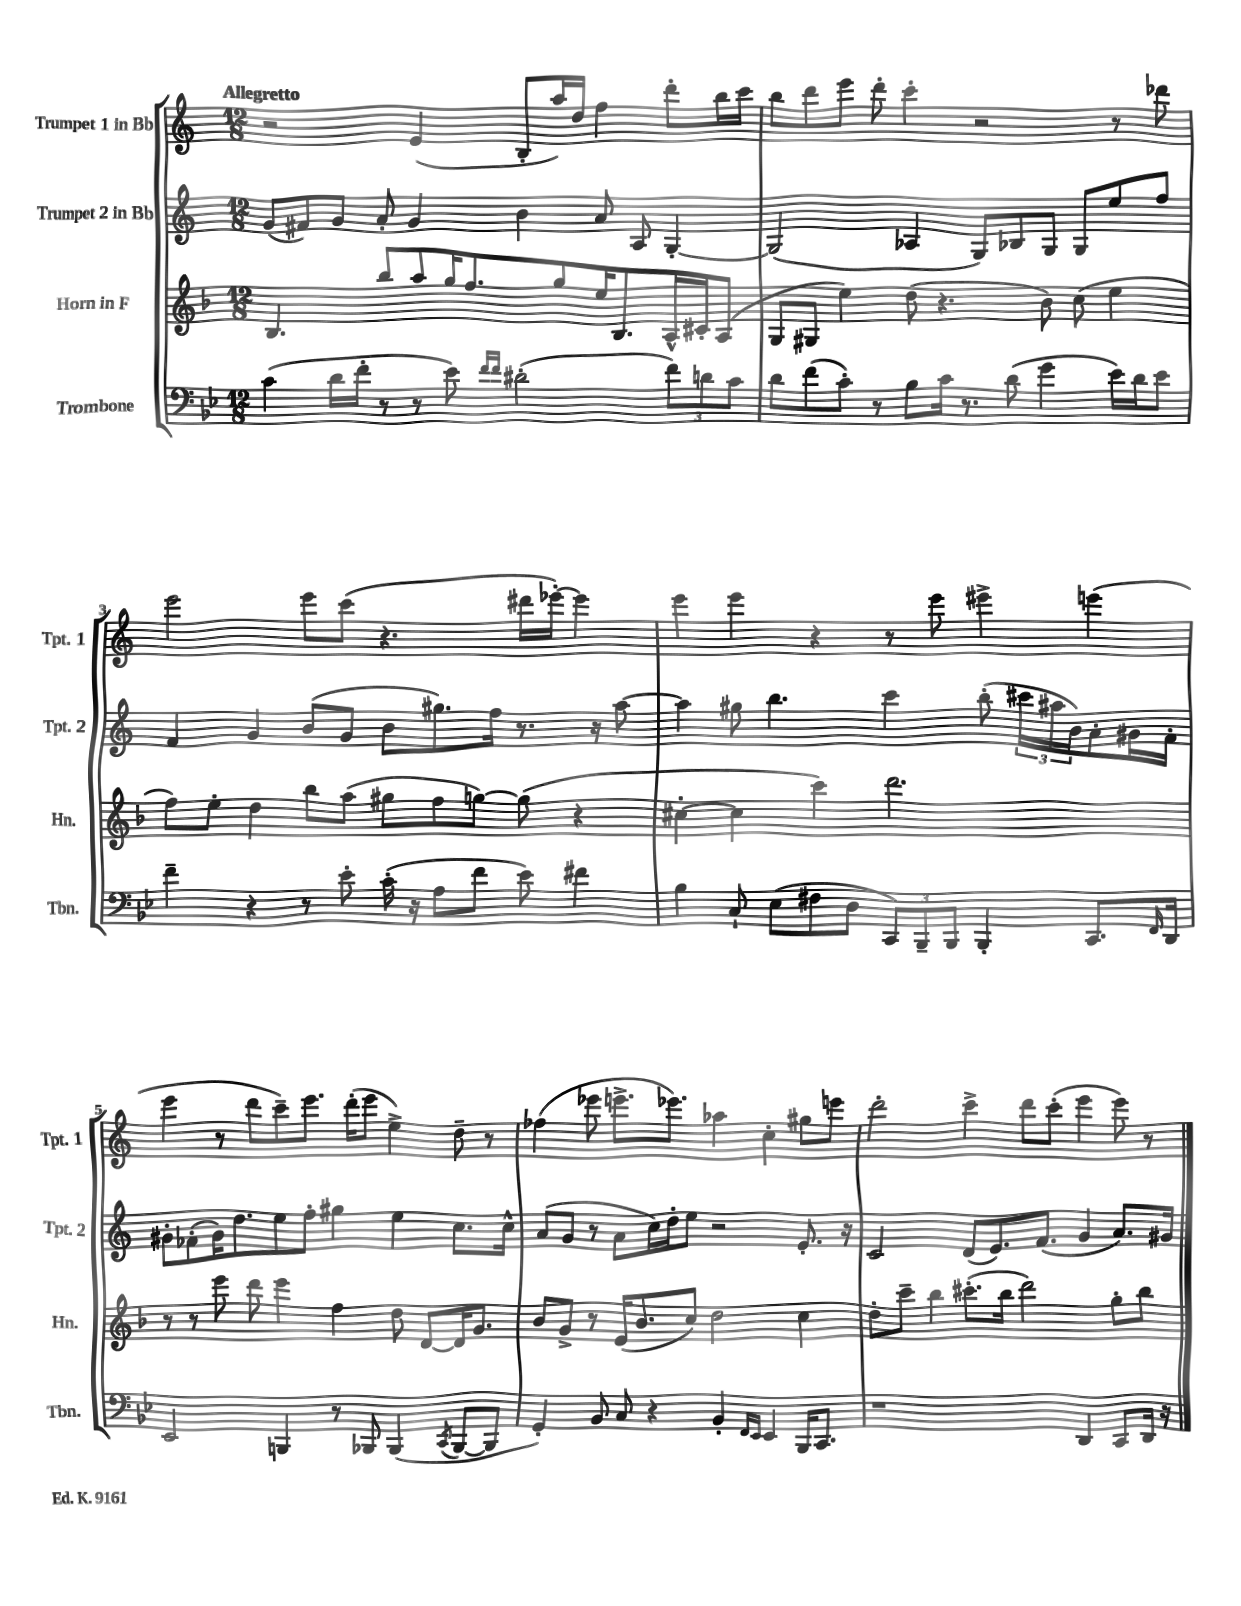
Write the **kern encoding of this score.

**kern	**kern	**kern	**kern
*staff4	*staff3	*staff2	*staff1
*clefF4	*clefG2	*clefG2	*clefG2
*k[b-e-]	*k[b-]	*k[]	*k[]
*M12/8	*M12/8	*M12/8	*M12/8
(4c	4.B-	(8g	2r
.	.	8f#)	.
16d	.	8g	.
16f'	.	.	.
8r	8bb-	8a'	.
8r	8aa	4g	(4e
8e-)	16gg	.	.
.	8.ff	.	.
16qqf	.	.	.
16qqf	.	.	.
(2d#'	.	4b	8B'
.	8gg	.	16aa)
.	.	.	16dd
.	16ee	8a	4ff
.	8.B-	.	.
.	.	8A	.
12f)	16A^^	[4G'	8ddd'
.	16c#'	.	.
12d	.	.	.
.	(8A	.	16bb
12c	.	.	.
.	.	.	16ccc
=	=	=	=
8d	8G	(2G]	8bb
(8f	8G#	.	8ddd
8c')	4ee)	.	8eee
8r	.	.	8ddd'
8B-	(8dd	4A-	4ccc'
16c	4.r	.	.
8.r	.	.	.
.	.	8G)	2r
(8d	.	8B-	.
4g	8b-)	8G	.
.	(8cc	8G	.
16e-)	4ee	8ee	8r
16d	.	.	.
8e-	.	8ff	8ddd-
=	=	=	=
4f~	8ff)	4f	2eee
.	8ee'	.	.
4r	4dd	4g	.
8r	8bb-	(8b	8eee
8e-'	(8aa	8g	(8ccc
(16c'	8gg#	8b	4.r
16r	.	.	.
8A	8ff	8.gg#)	.
8f	[8gg)	.	.
.	.	16ff	.
8e-)	(8gg]	8.r	16ddd#
.	.	.	[16eee-')
4f#	4r	.	4eee-]
.	.	16r	.
.	.	[8aa	.
=	=	=	=
4B-	[4cc#'	4aa]	4eee
8C`	4cc#]	8gg#	4eee
(8E-	.	4.bb	.
8F#	4ccc)	.	4r
8D	.	.	.
12CC)	2.ddd	4ccc	8r
12BBB-~	.	.	.
.	.	.	8eee
12BBB-	.	.	.
4BBB-'	.	(8bb'	4eee#^
.	.	24ccc#	.
.	.	24aa#	.
.	.	24b)	.
8.CC	.	8a'	(4eee
.	.	16g#	.
16qqFF	.	.	.
16DD	.	16f'	.
=	=	=	=
2EE-	8r	8g#'	4eee
.	8r	(8f-'	.
.	8eee	16g#)	8r
.	.	8.dd	.
.	8ddd	.	8ddd
4BBB	4eee	8ee	8ccc~)
.	.	8ff'	8.eee
8r	4ff	4gg#	.
.	.	.	(16ddd'
8BBB-	.	.	8eee
(4BBB-	8dd	4ee	4ee^)
.	[8d	.	.
8qCC	.	.	.
[8BBB-	16d]	8.cc	8dd~
.	8.g	.	.
8BBB-]	.	.	8r
.	.	16cc^^	.
=	=	=	=
4GG')	8b-	(8a	(4ff-
.	8g^	8g	.
8BB-	8r	8r	8eee-
8C	(16e	8a	8.eee^
.	8.b-	.	.
4r	.	16cc)	.
.	.	16dd'	8.eee-)
.	8cc)	8ee	.
4BB-'	2dd	2r	4aa-
16qqFF	.	.	.
16qqEE-	.	.	.
4EE-	.	.	4cc'
16BBB-	4cc	8.e'	8gg#
8.CC	.	.	.
.	.	.	8eee
.	.	16r	.
=	=	=	=
1r	8dd'	2c	2ddd'
.	8ccc~	.	.
.	4bb-	.	.
.	(8.ccc#'	(8d	4ccc^
.	.	8.e)	.
.	16bb-	.	.
.	2ddd)	.	8ddd
.	.	(8.f	.
.	.	.	(8ccc'
4DD	.	4g	4eee
8CC	8gg'	8.a)	8eee)
16DD	8bb-	.	8r
16r	.	16g#	.
==	==	==	==
*-	*-	*-	*-
